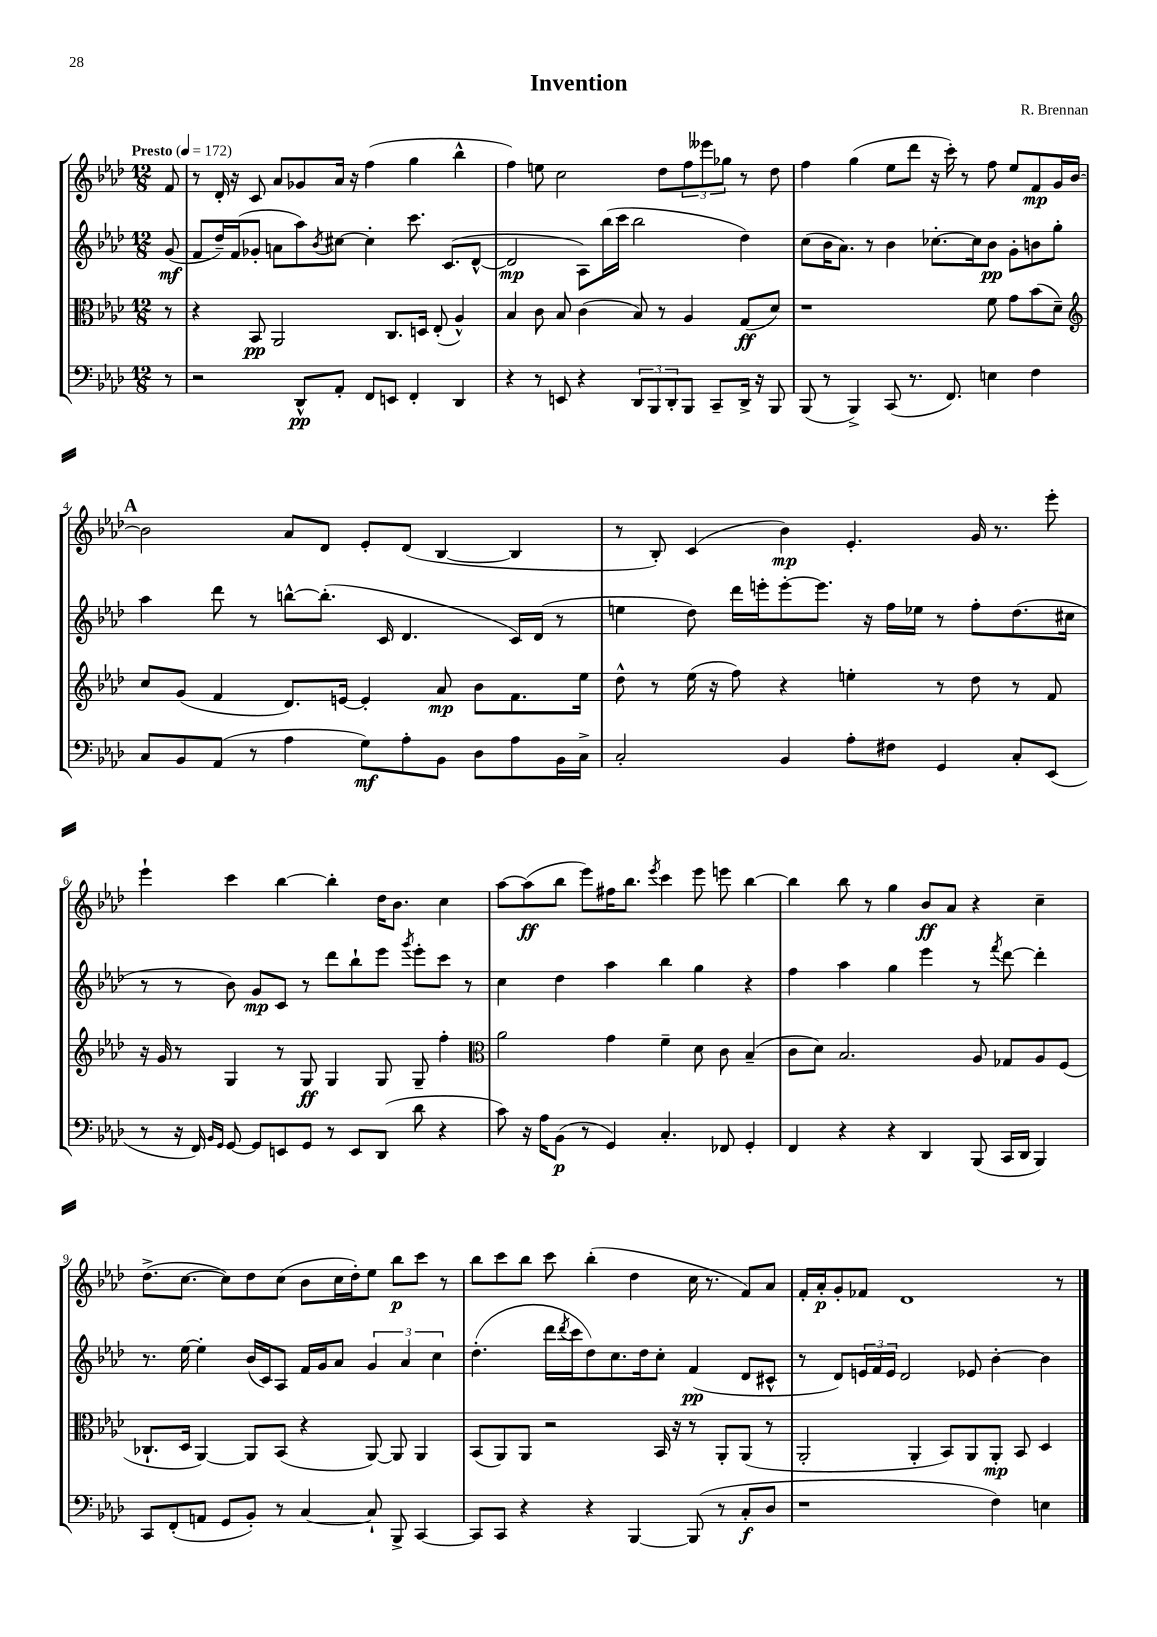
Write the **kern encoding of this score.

**kern	**kern	**kern	**kern
*staff4	*staff3	*staff2	*staff1
*clefF4	*clefC3	*clefG2	*clefG2
*k[b-e-a-d-]	*k[b-e-a-d-]	*k[b-e-a-d-]	*k[b-e-a-d-]
*M12/8	*M12/8	*M12/8	*M12/8
*MM172	*MM172	*MM172	*MM172
8r	8r	(8g	8f
=	=	=	=
2r	4r	8f	8r
.	.	16dd-~)	16d-'
.	.	(16f	16r
.	8BB-	8g-'	8c
.	2AA-	8a	8a-
8DD-^^	.	8aa-)	8g-
.	.	8qb-	.
8AA-'	.	[8cc#	16a-
.	.	.	16r
8FF	.	4cc#']	(4ff
8EE	8.C	.	.
4FF'	.	8.ccc	4gg
.	16D	.	.
.	(8E-'	.	.
.	.	(8.c	.
4DD-	4A-^^)	.	4bb-^^
.	.	[8d-^^	.
=	=	=	=
4r	4B-	2d-]	4ff)
8r	8c	.	8ee
8EE	8B-	.	2cc
4r	(4c	8A-)	.
.	.	(16bb-	.
.	.	16ccc	.
12DD-	8B-)	2bb-	.
12BBB-	.	.	.
.	8r	.	8dd-
12DD-'	.	.	.
8BBB-	4A-	.	12ff
.	.	.	12eee--
8CC~	.	.	.
.	.	.	12gg-
16DD-^	(8G	4dd-)	8r
16r	.	.	.
8BBB-	8d-)	.	8dd-
=	=	=	=
(8BBB-	1r	(8cc	4ff
8r	.	16b-	.
.	.	8.a-)	.
4BBB-^)	.	.	(4gg
.	.	8r	.
(8CC	.	4b-	8ee-
8.r	.	.	8ddd-
.	.	[8.cc-'	16r
8.FF)	.	.	16ccc')
.	.	.	8r
.	.	16cc-]	.
4E	8f	8b-	8ff
.	8g	8g'	8ee-
4F	(8b-	8b	8f
.	8d-~)	8gg'	16g
.	.	.	[16b-
=	=	=	=
*	*clefG2	*	*
8C	8cc	4aa-	2b-]
8BB-	(8g	.	.
(8AA-	4f	8ddd-	.
8r	.	8r	.
4A-	8.d-)	[8bb^^	8a-
.	.	(8.bb']	8d-
.	[16e	.	.
8G)	4e']	.	8e-'
.	.	16c	.
8A-'	.	4.d-	(8d-
8BB-	8a-	.	[4B-
8D-	8b-	.	.
8A-	8.f	16c)	4B-]
.	.	(16d-	.
16BB-	.	8r	.
16C^	16ee-	.	.
=	=	=	=
2C'	8dd-^^	4ee	8r
.	8r	.	8B-')
.	(16ee-	8dd-)	(4c
.	16r	.	.
.	8ff)	16ddd-	.
.	.	16eee'	.
4BB-	4r	[8eee'	4b-)
.	.	8.eee]	.
8A-'	4ee'	.	4.e-'
.	.	16r	.
8F#	.	16ff	.
.	.	16ee-	.
4GG	8r	8r	.
.	8dd-	8ff'	16g
.	.	.	8.r
8C'	8r	(8.dd-	.
(8EE-	8f	.	8eee-'
.	.	16cc#	.
=	=	=	=
8r	16r	8r	4eee-`
.	16g	.	.
16r	8r	8r	.
16FF)	.	.	.
16qqBB-	.	.	.
16qqGG	.	.	.
[8GG	4G	8b-)	4ccc
8GG]	.	8g	.
8EE	8r	8c	[4bb-
8GG	8G	8r	.
8r	4G	8ddd-	4bb-']
8EE	.	8bb-`	.
(8DD-	8G	8eee-	16dd-
.	.	.	8.b-
.	.	8qggg	.
8d-	8G~	8eee-'	.
4r	4ff'	8ccc	4cc
.	.	8r	.
=	=	=	=
*	*clefC3	*	*
8c)	2a-	4cc	[8aa-
16r	.	.	(8aa-]
16A-	.	.	.
(8BB-	.	4dd-	8bb-
8r	.	.	8eee-)
4GG)	4g	4aa-	16ff#
.	.	.	8.bb-
.	.	.	8qeee-
4.C'	4f~	4bb-	4ccc
.	8d-	4gg	8eee-
8FF-	8c	.	8eee
4GG'	(4B-~	4r	[4bb-
=	=	=	=
4FF	8c	4ff	4bb-]
.	8d-)	.	.
4r	2.B-	4aa-	8bb-
.	.	.	8r
4r	.	4gg	4gg
4DD-	.	4eee-	8b-
.	.	.	8a-
(8BBB-	8A-	8r	4r
.	.	8qfff	.
16CC	8G-	[8ddd-	.
16DD-	.	.	.
4BBB-)	8A-	4ddd-']	4cc~
.	(8F	.	.
=	=	=	=
8CC	8.C-`	8.r	(8.dd-^
(8FF'	.	.	.
.	16D-	[16ee-	[8.cc
8AA	[4AA-)	4ee-']	.
8GG	.	.	8cc])
8BB-')	8AA-]	(16b-	8dd-
.	.	16c)	.
8r	(8BB-	8A-	(8cc
[4C	4r	16f	8b-
.	.	16g	.
.	.	8a-	16cc
.	.	.	16dd-')
8C`]	[8AA-)	6g	8ee-
8BBB-^	8AA-]	.	8bb-
.	.	6a-	.
[4CC	4AA-	.	8ccc
.	.	6cc	.
.	.	.	8r
=	=	=	=
8CC]	(8BB-	(4.dd-'	8bb-
8CC	8AA-)	.	8ccc
4r	8AA-	.	8bb-
.	2r	16ddd-	8ccc
.	.	8qddd-	.
.	.	16ccc	.
4r	.	8dd-)	(4bb-'
.	.	8.cc	.
[4BBB-	.	.	4dd-
.	.	16dd-	.
.	16BB-	8cc'	.
.	16r	.	.
(8BBB-]	8r	(4f	16cc
.	.	.	8.r
8r	8AA-'	.	.
8C'	(8AA-	8d-	8f)
8D-	8r	8c#^^	8a-
=	=	=	=
1r	2AA-'	8r	16f'
.	.	.	16a-'
.	.	8d-)	8g'
.	.	24e	8f-
.	.	24f	.
.	.	24e	.
.	.	2d-	1d-
.	4AA-'	.	.
.	8BB-)	.	.
.	8AA-	8e-	.
4F)	8AA-'	[4b-'	.
.	8BB-	.	.
4E	4D-	4b-]	.
.	.	.	8r
==	==	==	==
*-	*-	*-	*-
